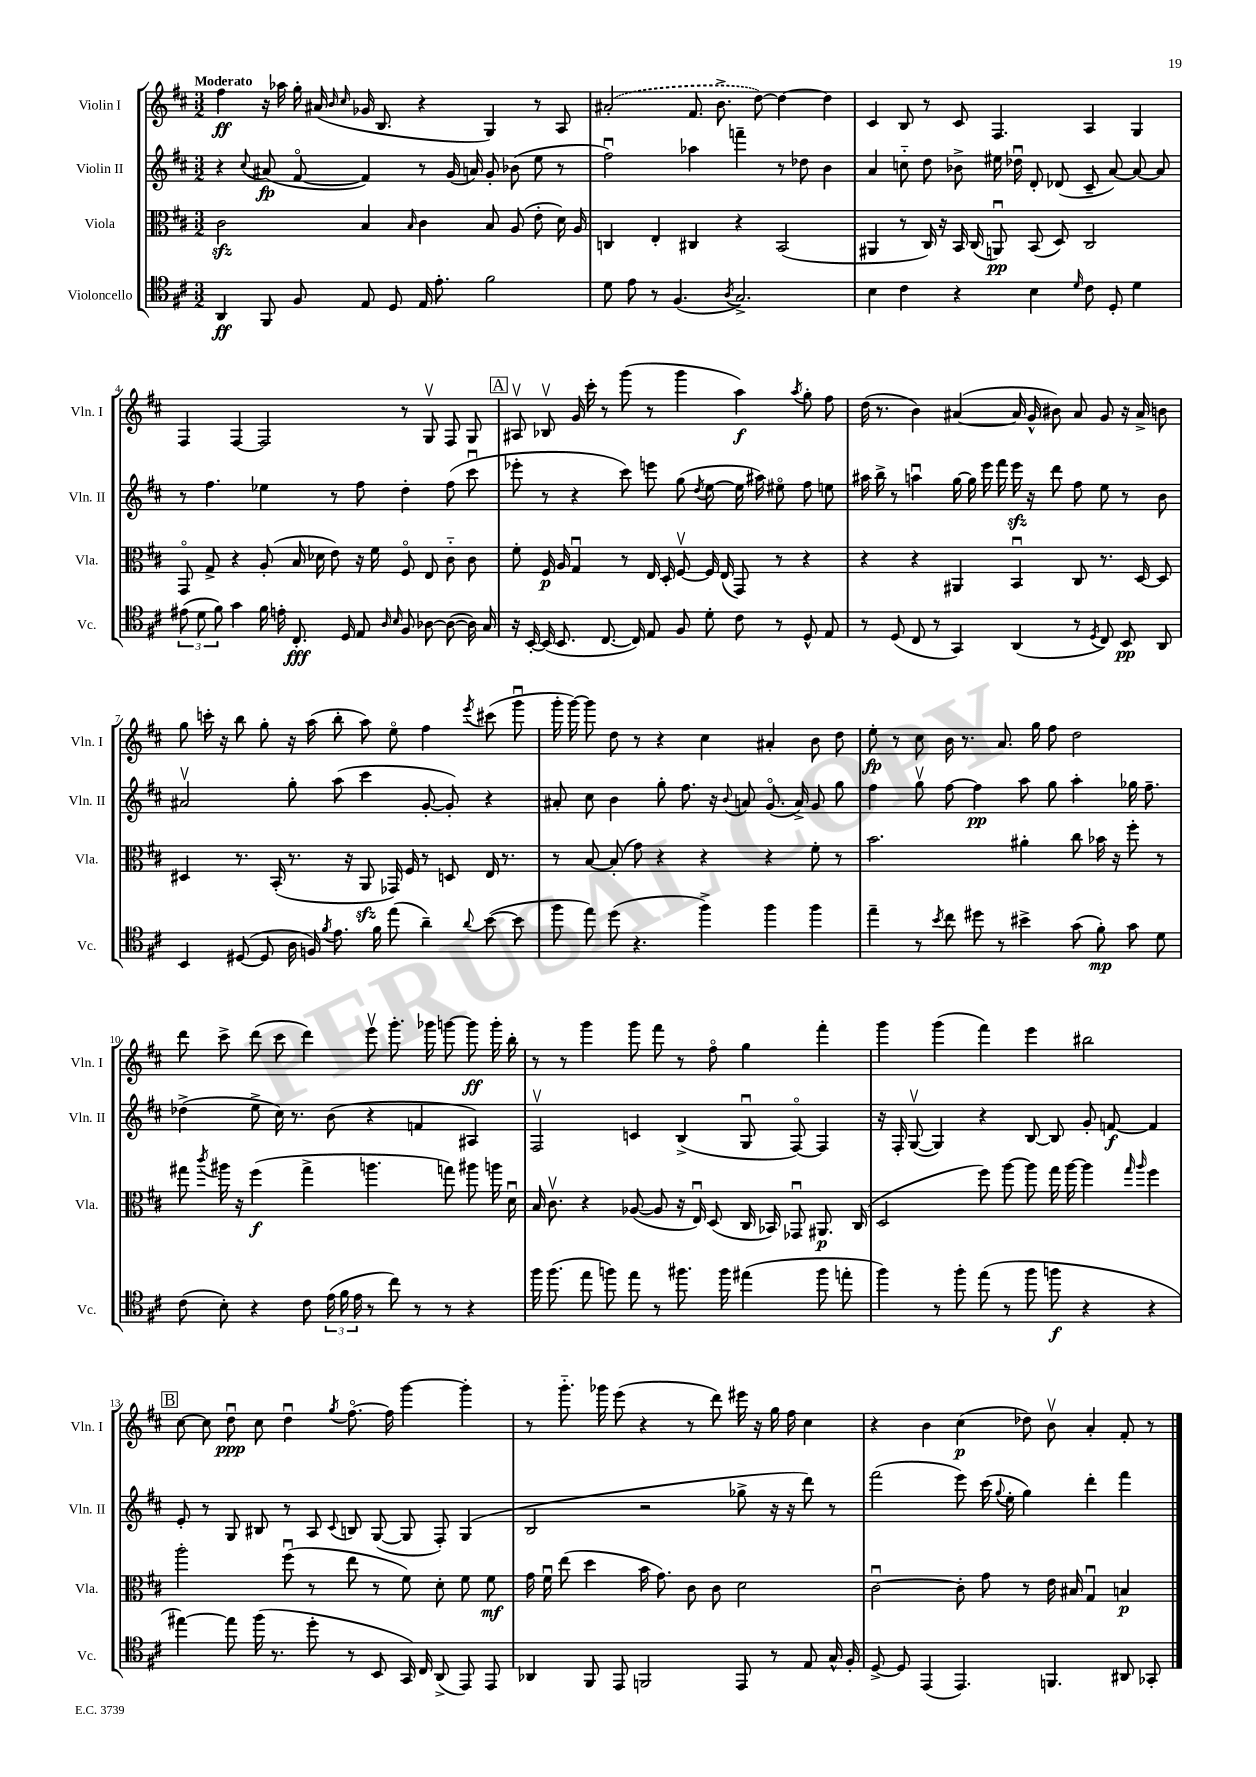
<<
\new StaffGroup <<
\new Staff = "s0" \with { instrumentName = "Violin I" shortInstrumentName = "Vln. I" } {
    \clef treble \key d \major \numericTimeSignature \time 3/2 \tempo "Moderato"
    \autoBeamOff fis''4\ff r16 aes''16 g''16-. ais'16( \grace { b'16 cis''16 } ges'16 b8. r4 g4) r8 a8 |
    \once \slurDashed ais'2-.( fis'8. b'8.-> d''8~) d''4~ d''4 |
    cis'4 b8 r8 cis'8 fis4. a4 g4 |
    fis4 fis4~ fis2 r8 g8\upbow fis8 g8 |
    \mark \markup { \box "A" } ais8\upbow bes8\upbow g'16 cis'''16-. r8 g'''8( r8 g'''4 a''4\f) \acciaccatura { a''8 } g''8-. fis''8 |
    d''16( r8. b'4) ais'4~( ais'16 g'16-^ bis'8) ais'8 g'8 r16 ais'16-> b'8 |
    g''8 c'''16-. r16 b''8 g''8-. r16 a''16( b''8-. a''8) e''8\flageolet fis''4 \acciaccatura { e'''8 } cis'''8( g'''8\downbow |
    g'''16-. g'''16~) g'''8 d''8 r8 r4 cis''4 ais'4-. b'8 d''8 |
    e''8-.\fp r8 cis''8 b'16 r8. a'8. g''16 fis''8 d''2 |
    d'''8 cis'''8-> d'''8( cis'''8 d'''4) e'''8\upbow g'''8.-. ges'''16 g'''8~ g'''8\ff g'''16-. b''16-. |
    r8 r8 g'''4 g'''8 fis'''8 r8 fis''8\flageolet g''4 fis'''4-. |
    g'''4 g'''4( fis'''4) e'''4 bis''2 |
    \mark \markup { \box "B" } cis''8~ cis''8 d''8\downbow\ppp cis''8 d''4\downbow \acciaccatura { g''8 } fis''8.~\flageolet fis''16 g'''4~ g'''4-. |
    r8 g'''8.-_ ges'''16 e'''8( r4 r8 d'''8) eis'''16 r16 g''16 fis''16 cis''4 |
    r4 b'4 cis''4\p( des''8) b'8\upbow a'4-. fis'8-. r8 \bar "|." |
}
\new Staff = "s1" \with { instrumentName = "Violin II" shortInstrumentName = "Vln. II" } {
    \clef treble \key d \major \numericTimeSignature \time 3/2
    \autoBeamOff r4 \appoggiatura { cis''8 } ais'8\fp( fis'8~\flageolet fis'4) r8 g'16( a'16) g'8-. bes'8( e''8 r8 |
    fis''2\downbow) aes''4 f'''4-- r8 des''8 b'4 |
    a'4 c''8-_ d''8 bes'8-> eis''16 des''16\downbow d'8-. des'8( cis'8-- a'8~) a'8~ a'8 |
    r8 fis''4. ees''4 r8 fis''8 d''4-. fis''8( cis'''8\downbow |
    \mark \markup { \box "A" } ees'''8-. r8 r4 cis'''8) e'''8 g''8( \acciaccatura { d''8 } e''8~ e''16 ais''16) eis''8\flageolet fis''8 e''8 |
    ais''16 b''16-> r8 a''4\downbow g''16~ g''16 e'''16 fis'''16 e'''16\sfz r16 d'''8 fis''8 e''8 r8 b'8 |
    ais'2\upbow g''8-. a''8( cis'''4 g'8~-. g'8-.) r4 |
    ais'8-. cis''8 b'4 g''8-. fis''8. r16 \appoggiatura { b'8 } a'8 g'8.\flageolet( a'16->) g'8 g''8 |
    fis''4 g''8\upbow fis''8~ fis''4\pp a''8 g''8 a''4-. ges''16 fis''8.-- |
    des''4->( e''8-> cis''16) r8. b'8( r4 f'4 ais4) |
    fis2\upbow c'4 b4->( g8\downbow fis8~\flageolet) fis4 |
    r16 fis16-. g8~\upbow( g4) r4 b8~ b8 g'8-. f'8~\f f'4 |
    \mark \markup { \box "B" } e'8-. r8 g8 bis8 r8 a8 \appoggiatura { cis'8 } b8 g8~( g8 fis8-.) g4( |
    b2 r2 ges''8-> r16 r16 d'''8) r8 |
    fis'''2( e'''8) cis'''16( \appoggiatura { g''8 } e''16-. g''4) d'''4-. fis'''4 \bar "|." |
}
\new Staff = "s2" \with { instrumentName = "Viola" shortInstrumentName = "Vla." } {
    \clef alto \key d \major \numericTimeSignature \time 3/2
    \autoBeamOff cis'2\sfz b4 \grace { b16 } cis'4 b8 a8( e'8-. d'16) a16 |
    c4 e4-. cis4 r4 b,2( |
    ais,4 r8 cis16) r16 b,16 cis16( a,8\downbow\pp) b,8( d8) cis2 |
    g,8\flageolet g8-> r4 a8-.( b16 des'16 e'8) r16 fis'16 fis8\flageolet e8 cis'8-_ cis'8 |
    \mark \markup { \box "A" } fis'8-. fis16\p a16 g4\downbow r8 e16 d16-. fis8~\upbow fis16 e16( g,8) r8 r4 |
    r4 r4 ais,4 b,4\downbow cis8 r8. d16~ d8 |
    dis4 r8. b,16-.( r8. r16 a,8\sfz ges,16) fis16 r8 d8 e16 r8. |
    r8 b8~ b8-.( g'8) r4 r4 r4 fis'8-. r8 |
    b'2. ais'4-. cis''8 bes'16 r16 fis''8-. r8 |
    gis''8 \acciaccatura { cis'''8 } ais''16 r16 fis''4\f( gis''4-> a''4. g''8) ais''8 a''16 d'16\downbow |
    b16 cis'8.\upbow r4 aes8~( aes8 r16 e16\downbow) d8( cis16 bes,16) ges,8\downbow ais,8.\p cis16( |
    d2 fis''8) a''8~ a''8 g''16 a''16~ a''4 \grace { g''16 a''16 } fis''4 |
    \mark \markup { \box "B" } a''2-. fis''8\downbow( r8 e''8 r8 fis'8) d'8-. fis'8 fis'8\mf |
    g'16 fis'16\downbow e''8( d''4 b'16 g'8.) cis'8 cis'8 d'2 |
    cis'2~\downbow cis'8-. g'8 r8 e'16 bis16 g4\downbow b4\p \bar "|." |
}
\new Staff = "s3" \with { instrumentName = "Violoncello" shortInstrumentName = "Vc." } {
    \clef tenor \key d \major \numericTimeSignature \time 3/2
    \autoBeamOff a,4\ff fis,8 fis8 e8 d8 e16 e'8.-. fis'2 |
    d'8 e'8 r8 fis4.( \acciaccatura { a8 } g2.->) |
    b4 cis'4 r4 b4 \grace { d'16 } cis'8 d8-. d'4 |
    \tuplet 3/2 { eis'8( d'8 fis'8) } g'4 fis'16 e'16-. cis8.-.\fff d16 e8 \grace { a16 b16 } fis8 aes8~ aes8~( aes16) g16 |
    \mark \markup { \box "A" } r16 b,16~-. b,16( b,8. cis8.~ cis16) e8 fis8 d'8-. cis'8 r8 d8-^ e8 |
    r8 d8( cis8 r8 g,4) a,4( r8 \acciaccatura { d8 } cis8) b,8\pp a,8 |
    b,4 dis8~( dis8 a16 f16) \acciaccatura { fis'8 } e'8. fis'16 e''8( a'4--) \appoggiatura { a'8 } b'8~( b'8 |
    fis''8 e''8) d''8( r4. fis''4->) fis''4 fis''4 |
    e''4-- r8 \acciaccatura { b'8 } cis''8 dis''8 r8 bis'4-> g'8( fis'8-.\mp) g'8 d'8 |
    cis'8( b8-.) r4 cis'8 \tuplet 3/2 { e'16( fis'16 e'16 } r8 cis''8) r8 r8 r4 |
    fis''16 fis''8.( e''8 f''8) e''8 r8 fis''8. fis''16 eis''4( fis''8 e''8-. |
    fis''4) r8 fis''8-. e''8( r8 fis''8 f''8\f r4 r4 |
    \mark \markup { \box "B" } eis''4~) eis''8 fis''16( r8. d''8-. r8 b,8 g,16) cis16 a,8->( e,8) e,8 |
    aes,4 fis,8 e,8 f,2 e,8 r8 e8 g16-^ fis16-. |
    d8~-> d8 e,4( e,4.) f,4. ais,8 ges,8-. \bar "|." |
}
>>
>>
